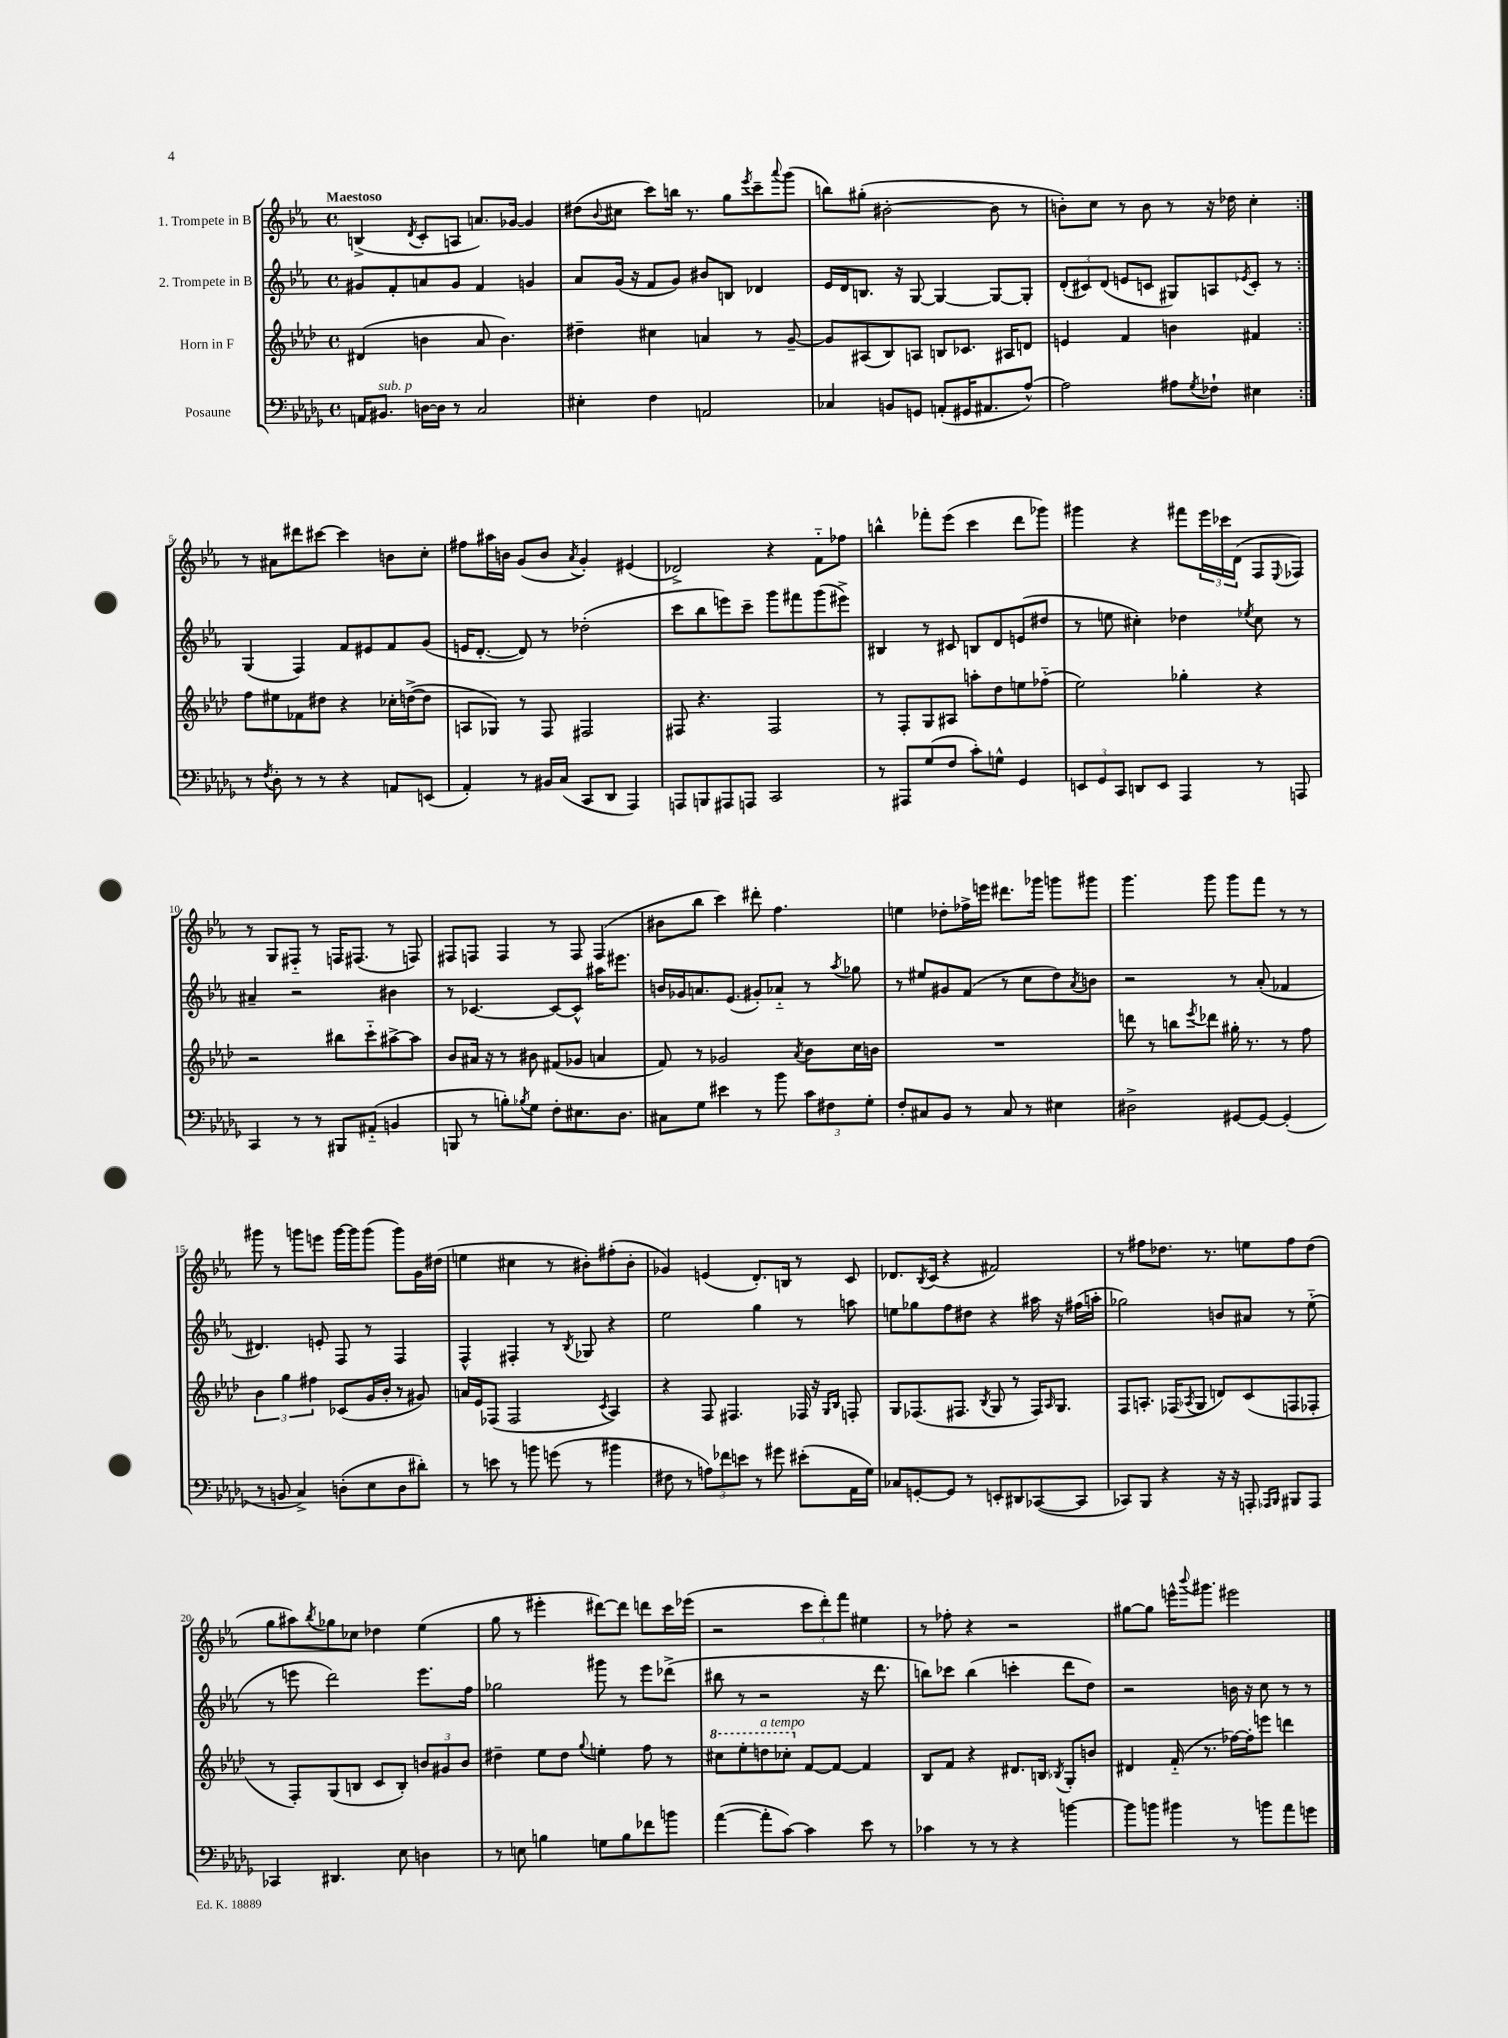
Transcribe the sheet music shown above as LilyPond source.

<<
\new StaffGroup <<
\new Staff = "s0" \with { instrumentName = "1. Trompete in B" } {
    \clef treble \key ees \major \defaultTimeSignature \time 4/4 \tempo "Maestoso"
    \repeat volta 2 { b4->( \acciaccatura { d'8 } c'8-. a8 a'8.) ges'16~ ges'4 |
    dis''8( \appoggiatura { bes'8 } cis''8 c'''8) b''16 r8. g''8 \acciaccatura { ees'''8 } c'''8-- \appoggiatura { aes'''8 } g'''8( |
    b''8) gis''8-.( bis'2~-. bis'8 r8 |
    b'8-.) c''8 r8 b'8 r8 r16 des''16 c''4-. | }
    r8 ais'8 dis'''8 cis'''8~ cis'''4 b'8 c''8-. |
    fis''8 ais''16 b'16 g'8( b'8 \acciaccatura { aes'8 } g'4-.) eis'4( |
    des'2->) r4 f'8-_ fes''8 |
    b''4-^ fes'''8-. ees'''8( c'''4 d'''8 ges'''8) |
    gis'''4 r4 fis'''8 \tuplet 3/2 { ees'''16 ces'''16 d'16( } f8 \appoggiatura { ees8 } fes8) |
    r8 g8 fis8-_ r8 f16 fis8.( r8 f8) |
    fis8 f8 f4 r8 f8 f4( |
    bis'8 bes''8 c'''4) dis'''8-. f''4. |
    e''4 des''8-. fes''16-> e'''16 dis'''8. ges'''16 g'''8 gis'''8 |
    g'''4. g'''8 g'''8 f'''8 r8 r8 |
    gis'''8 r8 g'''8 e'''8 g'''16~ g'''16 g'''8( g'''8) g'16 dis''16( |
    e''4 cis''4 r8 bis'8-.) fis''8-.( bis'8-. |
    ges'4) e'4( d'8.-.) b16 r8 c'8 |
    des'8. \acciaccatura { bes8 } c'16( r4 fis'2) |
    r8 fis''8 des''8. r8. e''8 fis''8 des''8( |
    g''8 ais''8) \acciaccatura { bes''8 } ges''8 ces''8 des''4 ees''4( |
    g''8 r8 eis'''4-. dis'''8~) dis'''8 d'''8 c'''16 ees'''16( |
    r2 \tuplet 3/2 { c'''8 d'''8-.) f'''8 } eis''4 |
    r8 fes''8-. r4 r2 |
    gis''8~ gis''8 e'''16-^ \appoggiatura { bes'''8 } gis'''8. eis'''2 \bar "|." |
}
\new Staff = "s1" \with { instrumentName = "2. Trompete in B" } {
    \clef treble \key ees \major \defaultTimeSignature \time 4/4
    \repeat volta 2 { gis'8 f'8-. a'8 gis'8 f'4 g'4 |
    aes'8 g'16( r16 f'8 g'8) bis'8 b8 des'4 |
    ees'16 d'16 b8. r16 g8~ g4~ g8~ g8-. |
    \tuplet 3/2 { d'8-.( cis'8) d'8( } e'8 c'8 gis8) a8 \acciaccatura { ees'8 } c'8-. r8 | }
    g4( f4) f'8 eis'8 f'8 g'8( |
    e'16 d'8.~-. d'8) r8 des''2-.( |
    c'''8 bes''8 e'''8) c'''8-- g'''8 fis'''8 g'''8( eis'''8->) |
    bis4 r8 cis'8 b8 d'8 e'8( dis''8 |
    r8 e''8 cis''4-.) des''4 \acciaccatura { ees''8 } cis''8 r8 |
    ais'4-- r2 bis'4 |
    r8 ces'4.~ ces'8~ ces'8-^ ais''16 eis'''8. |
    b'16 ges'16 a'8. ees'8.( gis'8-.) aes'8-_ r8 \acciaccatura { aes''8 } ges''8 |
    r8 eis''8 gis'8 f'8( r8 c''8 d''8) \acciaccatura { aes'8 } b'8 |
    r2 r8 aes'8-.( fes'4 |
    dis'4.) e'8-. f8 r8 f4 |
    f4-^ fis4-. r8 \acciaccatura { bes8 } ges8 r4 |
    ees''2 g''4 r8 a''8 |
    e''8 ges''8 f''8 dis''8 r4 ais''16 r16 fis''16( a''16-. |
    ges''2) b'8 ais'8 r8 ees''8-_( |
    r8 e'''8 d'''2) e'''8. f''16 |
    ges''2 gis'''8 r8 ees'''8 des'''8->( |
    bis''8 r8 r2 r16 d'''8. |
    b''8) ces'''8 b''4( c'''4-. d'''8 d''8) |
    r2 b'16 r16 c''8 r8 r8 \bar "|." |
}
\new Staff = "s2" \with { instrumentName = "Horn in F" } {
    \clef treble \key aes \major \defaultTimeSignature \time 4/4
    \repeat volta 2 { dis'4( b'4 aes'8 b'4.) |
    dis''4-- cis''4 a'4 r8 g'8~-- |
    g'8 ais8( bes8) a8 b8 ces'8. ais16 d'8 |
    e'4 f'4 b'4 fis'4 | }
    f''8 eis''8 fes'8 dis''8 r4 ces''16-. d''16~->( d''8 |
    a8 ges8) r8 f8 fis2 |
    fis8 r4. fis2 |
    r8 f8-. g8 ais8 a''8-. des''8 e''8 fes''8-_( |
    ees''2) ges''4-. r4 |
    r2 bis''8 c'''8-_ ais''8~-> ais''8 |
    bes'8 ais'16 r16 r8 bis'8 fis'8( ges'8 a'4 |
    f'8) r8 ges'2 \acciaccatura { aes'8 } bes'8 c''16 b'16 |
    R1 |
    d'''8 r8 b''8 \acciaccatura { ees'''8 } des'''8 gis''16-. r8. r8 f''8 |
    \tuplet 3/2 { bes'4 g''4 fis''4 } ces'8( g'16 bes'16-. r8 gis'8) |
    a'16 ees'16 fes8( fes2 \acciaccatura { c'8 } aes4) |
    r4 f8 fis4. fes16 r16 \grace { g16 bes16 } f8-. |
    g8 fes8.( fis8. \acciaccatura { bes8 } g8 r8 fis16) \grace { aes16 } g8. |
    f8 a8.-. fes16( \acciaccatura { aes8 } g8 d'8) c'8( f8 fes8-. |
    r8 f8-.) g8( b8 c'8 b8-.) \tuplet 3/2 { b'8 gis'8 b'8 } |
    dis''4-- ees''8 dis''8 \appoggiatura { g''8 } e''4-. f''8 r8 |
    \ottava #1 cis'''8 ees'''8-. d'''8^\markup { \italic "a tempo" } ces'''8-. \ottava #0 f'8~ f'8~ f'4 |
    bes8 f'8 r4 dis'8. b16 \acciaccatura { bes8 } g8-. b'8 |
    dis'4 f'16-_( r8. fes''16~) fes''16-. e'''8 d'''4 \bar "|." |
}
\new Staff = "s3" \with { instrumentName = "Posaune" } {
    \clef bass \key des \major \defaultTimeSignature \time 4/4
    \repeat volta 2 { a,16 bis,8.^\markup { \italic "sub. p" } d16~ d16 r8 c2 |
    eis4-. f4 a,2 |
    ces4 b,8 g,8 a,8-.( gis,16 ais,8. aes8~-^) |
    aes2 ais8 \acciaccatura { ges8 } fes8-! eis4 | }
    r8 \acciaccatura { f8 } des8-. r8 r8 r4 a,8 e,8( |
    aes,4-.) r8 bis,16 c16( c,8 des,8 aes,,4) |
    a,,8 b,,8 ais,,8 a,,8 c,2 |
    r8 ais,,8 ges8( f8 c'8-.) g8-^ ges,4 |
    \tuplet 3/2 { e,8 ges,8 c,8 } d,8 e,8 aes,,4 r8 a,,8 |
    c,4 r8 r8 bis,,8 ais,8-_( b,4 |
    b,,8 r8 b8-.) \acciaccatura { bes8 } ges8 f8-. eis8. des8. |
    cis8 ges8 eis'4 r8 bes'8 \tuplet 3/2 { c'8 fis8 ges8-. } |
    f8-. cis8 bes,8 r8 cis8 r8 eis4 |
    dis2-> gis,8~ gis,8~ gis,4-.( |
    r8 b,8 c4->) d8-.( ees8 d8 dis'8-.) |
    r8 e'8 r8 b'8 g'8( r8 bis'4 |
    fis8 r8 \tuplet 3/2 { a8) fes'8 e'8 } r8 gis'8 eis'8-.( aes,16 ges16) |
    ces8 g,8~-. g,8 r8 e,8-. dis,8 ces,8~( ces,8 |
    ces,8) bes,,8 r4 r16 r16 a,,8-. \grace { aes,,16 bes,,16 } bis,,8 aes,,8 |
    ces,4 dis,4. ees8 d4 |
    r8 e8 b4 g8 b8 fes'8 b'8 |
    aes'4~( aes'8-. c'8~) c'4 ees'8 r8 |
    ces'4 r8 r8 r4 b'4~ |
    b'8 b'8 bis'4 r8 b'8 aes'8 g'8 \bar "|." |
}
>>
>>
